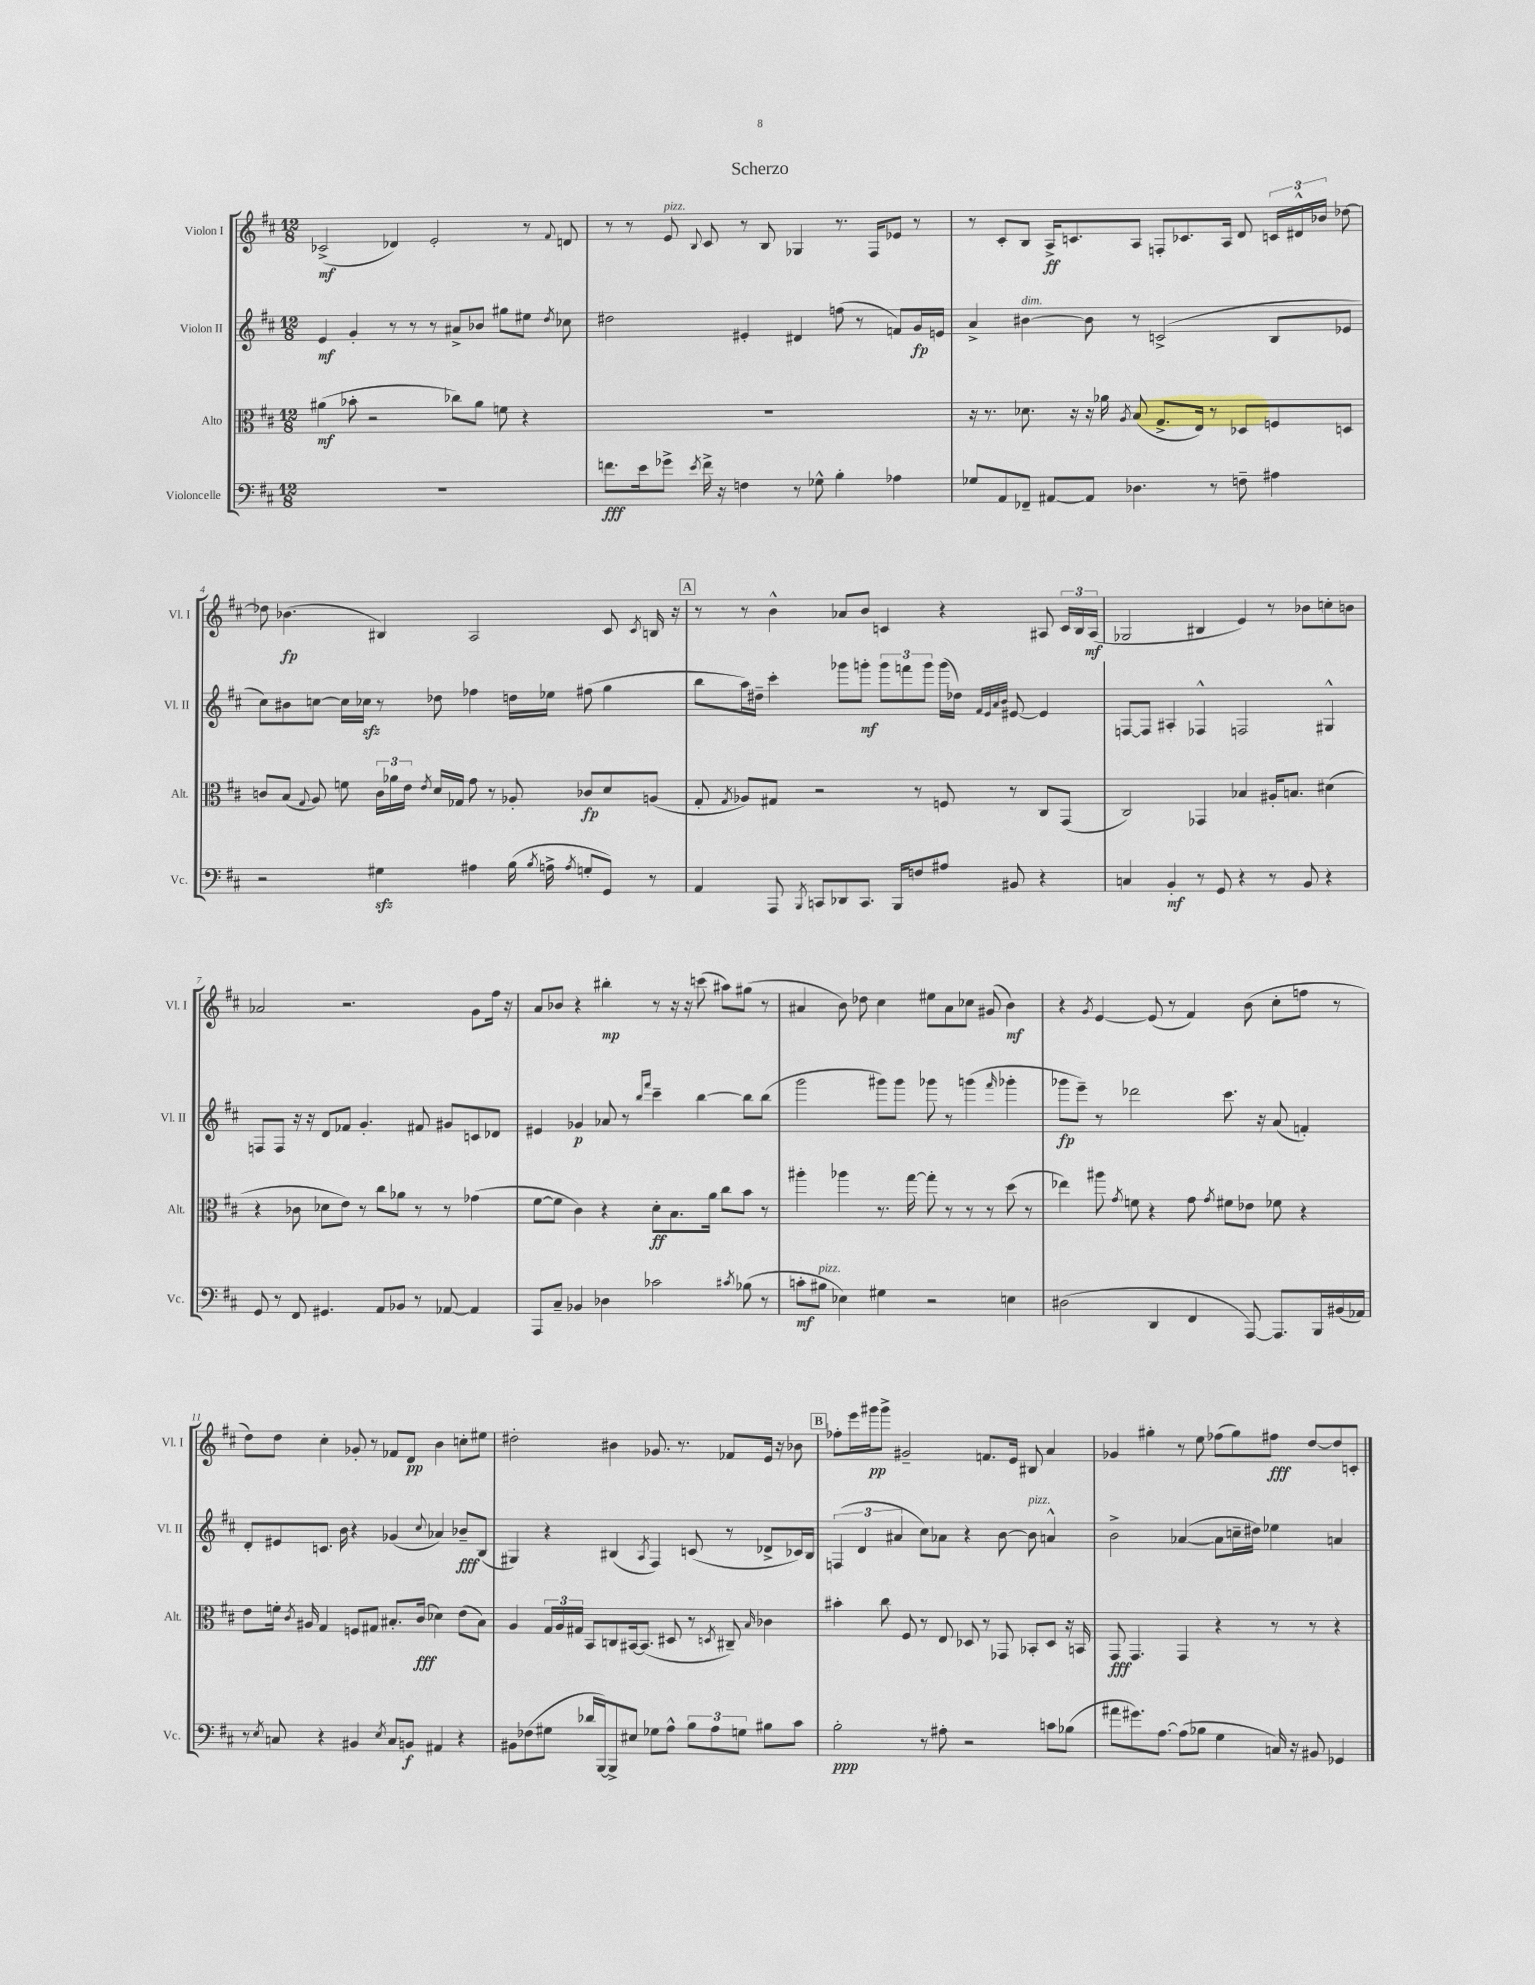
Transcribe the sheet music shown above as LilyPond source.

\header { title = "Scherzo" }
<<
\new StaffGroup <<
\new Staff = "s0" \with { instrumentName = "Violon I" shortInstrumentName = "Vl. I" } {
    \clef treble \key d \major \numericTimeSignature \time 12/8
    \autoBeamOff ces'2->\mf( des'4) e'2-. r8 \appoggiatura { fis'8 } d'8 |
    r8 r8 e'8^\markup { \italic "pizz." } \appoggiatura { b8 } cis'8 r8 b8 ges4 r8. fis16[ ees'8] r8 |
    r8 cis'8[-. b8] a16[->\ff c'8. a8] f8[-. ces'8. a16] d'8 \tuplet 3/2 { c'16[ dis'16-^ bes'16] } des''8~ |
    des''8 bes'4.\fp( bis4) a2 cis'8 \acciaccatura { cis'8 } b16 r16 |
    \mark \markup { \box "A" } r8 r8 b'4-^ aes'8[ b'8] c'4 r4 ais8 \tuplet 3/2 { c'16[ b16 ais16]\mf( } |
    ges2 bis4 e'4) r8 bes'8[ c''8-. b'8] |
    aes'2 r2. g'8[ fis''16] r16 |
    a'8[ bes'8] r4 bis''4-.\mp r8 r16 r16 c'''8( ais''8[) gis''8]( r8 |
    ais'4 b'8) des''8 cis''4 eis''8[ ais'8 ces''8] gis'8( b'4\mf) |
    r4 \acciaccatura { g'8 } e'4~ e'8( r8 fis'4) b'8( cis''8[-. f''8] r8 |
    d''8[) d''8] cis''4-. ges'8-. r8 fes'8[ d'8]\pp b'4 c''8[-. eis''8] |
    dis''2-. bis'4 ges'8. r8. fes'8[ e'16] r16 bes'8 |
    \mark \markup { \box "B" } fes''8[-. e'''16 gis'''16\pp gis'''8]-> gis'2-- f'8.[ e'16] bis8 a'4 |
    ges'4 gis''4-. r8 e''8 fes''8[( gis''8) fis''8]\fff d''8[~ d''8 c'8]-. \bar "|." |
}
\new Staff = "s1" \with { instrumentName = "Violon II" shortInstrumentName = "Vl. II" } {
    \clef treble \key d \major \numericTimeSignature \time 12/8
    \autoBeamOff e'4\mf g'4-. r8 r8 r8 ais'8[-> bes'8] gis''8[ eis''8] \acciaccatura { d''8 } ces''8 |
    dis''2 eis'4-. dis'4 f''8( r8 f'8[) g'16\fp e'16] |
    a'4-> bis'4~^\markup { \italic "dim." } bis'8 r8 c'2->( b8[ ees'8] |
    cis''8[) bis'8 c''8]~ c''16[ ces''16]\sfz r8 des''8 fes''4 d''16[ ees''16] fis''8( g''4 |
    \mark \markup { \box "A" } b''8[ a''16) dis''16]-- cis'''4-. ges'''8[ g'''8]-.\mf \tuplet 3/2 { g'''8[ f'''8 g'''8] } g'''16[( des''16]) \grace { fis'32[ e'32 a'32 b'32] } eis'8~ eis'4 |
    f8[~ f8] ais4-. fes4-^ f2 gis4-^ |
    f8[ f8] r16 r16 d'8[ fes'8] g'4.-. fis'8 gis'8[ c'8 des'8] |
    eis'4 ges'4\p aes'8 r8 \grace { b''16[ fis'''16] } cis'''4-- b''4~ b''8[ b''8]( |
    g'''2 gis'''8[) gis'''8] ges'''8 r8 g'''4( \grace { fis'''16 } ges'''4-. |
    ges'''8[\fp e'''8]--) r8 des'''2 cis'''8. r16 a'8( f'4-.) |
    d'8[-. eis'8 c'8.] b'16 r4 ges'4( \appoggiatura { cis''8 } aes'4) bes'8[--\fff b8]( |
    gis4) r4 bis4( \acciaccatura { a8 } fis4) c'8( r8 des'8[-> ces'16) bis16] |
    \mark \markup { \box "B" } \tuplet 3/2 { f4( d'4 ais'4 } cis''8[) aes'8] r4 b'8~ b'8^\markup { \italic "pizz." } a'4-^ |
    b'2-> aes'4~( aes'8[ c''16-- dis''16]) ees''4 a'4 \bar "|." |
}
\new Staff = "s2" \with { instrumentName = "Alto" shortInstrumentName = "Alt." } {
    \clef alto \key d \major \numericTimeSignature \time 12/8
    \autoBeamOff ais'4\mf( bes'8-. r2 ces''8[) ais'8] f'8 r4 |
    R1. |
    r16 r8. des'8. r16 r16 aes'16 \acciaccatura { a8 } b8( g8.[-> e16]) r8 des8[ f8 d8] |
    c'8[ b8]( \appoggiatura { g8 } a8) f'8 \tuplet 3/2 { c'16[ aes'16 e'16] } \acciaccatura { e'8 } d'16[ ges16] g'8 r8 aes8-. ces'8[\fp d'8 a8]( |
    \mark \markup { \box "A" } g8-. \acciaccatura { g8 } aes8[) gis8] r2 r8 f8 r8 cis8[ g,8]( |
    cis2) ges,4 bes4 ais16[-. b8.] dis'4( |
    r4 ces'8 des'8[ e'8]) r8 cis''8[ aes'8] r8 r8 ges'4( |
    fis'8[~ fis'8] cis'4) r4 d'8[-.\ff b8. a'16] cis''8[ b'8] r8 |
    ais''4-. aes''4 r8. g''16~ g''8-. r8 r8 r8 d''8( r8 |
    ees''4) ais''8 \acciaccatura { g'8 } f'8 r4 g'8 \acciaccatura { g'8 } fis'8[ ees'8] fes'8 r4 |
    e'8[ f'16]-. \acciaccatura { cis'8 } ais16 g4 f8[ gis8] bis8.[-. cis'16]\fff( des'4) e'8[( bis8]) |
    a4 \tuplet 3/2 { g16[ a16 gis16] } b,8[ c8 bis,16~ bis,8.]( dis8 r8 \acciaccatura { d8 } cis8--) \grace { b16 } ces'4 |
    \mark \markup { \box "B" } bis'4-. cis''8 fis8 r8 e8 des8 r8 ges,8 bes,8[-. des8] r16 b,16 |
    g,8\fff g,4. g,4 r4 r8 r8 r4 \bar "|." |
}
\new Staff = "s3" \with { instrumentName = "Violoncelle" shortInstrumentName = "Vc." } {
    \clef bass \key d \major \numericTimeSignature \time 12/8
    \autoBeamOff R1. |
    f'8.[\fff e'16 ges'8]-> \acciaccatura { e'8 } f'16-> r16 f4 r8 ges8-^ b4-. aes4 |
    ges8[ a,8 fes,8]-- ais,8[~ ais,8] des4. r8 f8-- ais4 |
    r2 gis4\sfz ais4 b16( \acciaccatura { b8 } a16-> \acciaccatura { a8 } g8[-. g,8]) r8 |
    \mark \markup { \box "A" } a,4 a,,8 \acciaccatura { b,,8 } c,8[ des,8 c,8.] b,,16[ f8 ais8] bis,8 r4 |
    c4 b,4-.\mf r8 g,8 r4 r8 b,8 r4 |
    g,8 r8 fis,8 gis,4. a,8[ bes,8] r8 aes,8~ aes,4 |
    a,,8[ cis8]-- bes,4 des4 ces'2 \acciaccatura { cis'8 } bes8( r8 |
    c'8[-.\mf bis8]^\markup { \italic "pizz." } ees4) gis4 r2 e4 |
    dis2( d,4 fis,4 a,,8~) a,,8.[ b,,16 bis,16( aes,16]) |
    r8 \acciaccatura { e8 } c8 r4 bis,4 \acciaccatura { e8 } c8[ b,8]\f ais,4 r4 |
    bis,8[ fes8( gis8] des'16[ b,,16~) b,,8-> eis8] ges8[ a8]-^ \tuplet 3/2 { b8[ a8 g8] } bis8[ cis'8] |
    \mark \markup { \box "B" } b2-.\ppp r8 ais8-. r2 c'8[ bes8]( |
    ais'8[ gis'8.) a8.]~ a8[( bes8] g4 c16) r16 bis,8 ges,4 \bar "|." |
}
>>
>>
